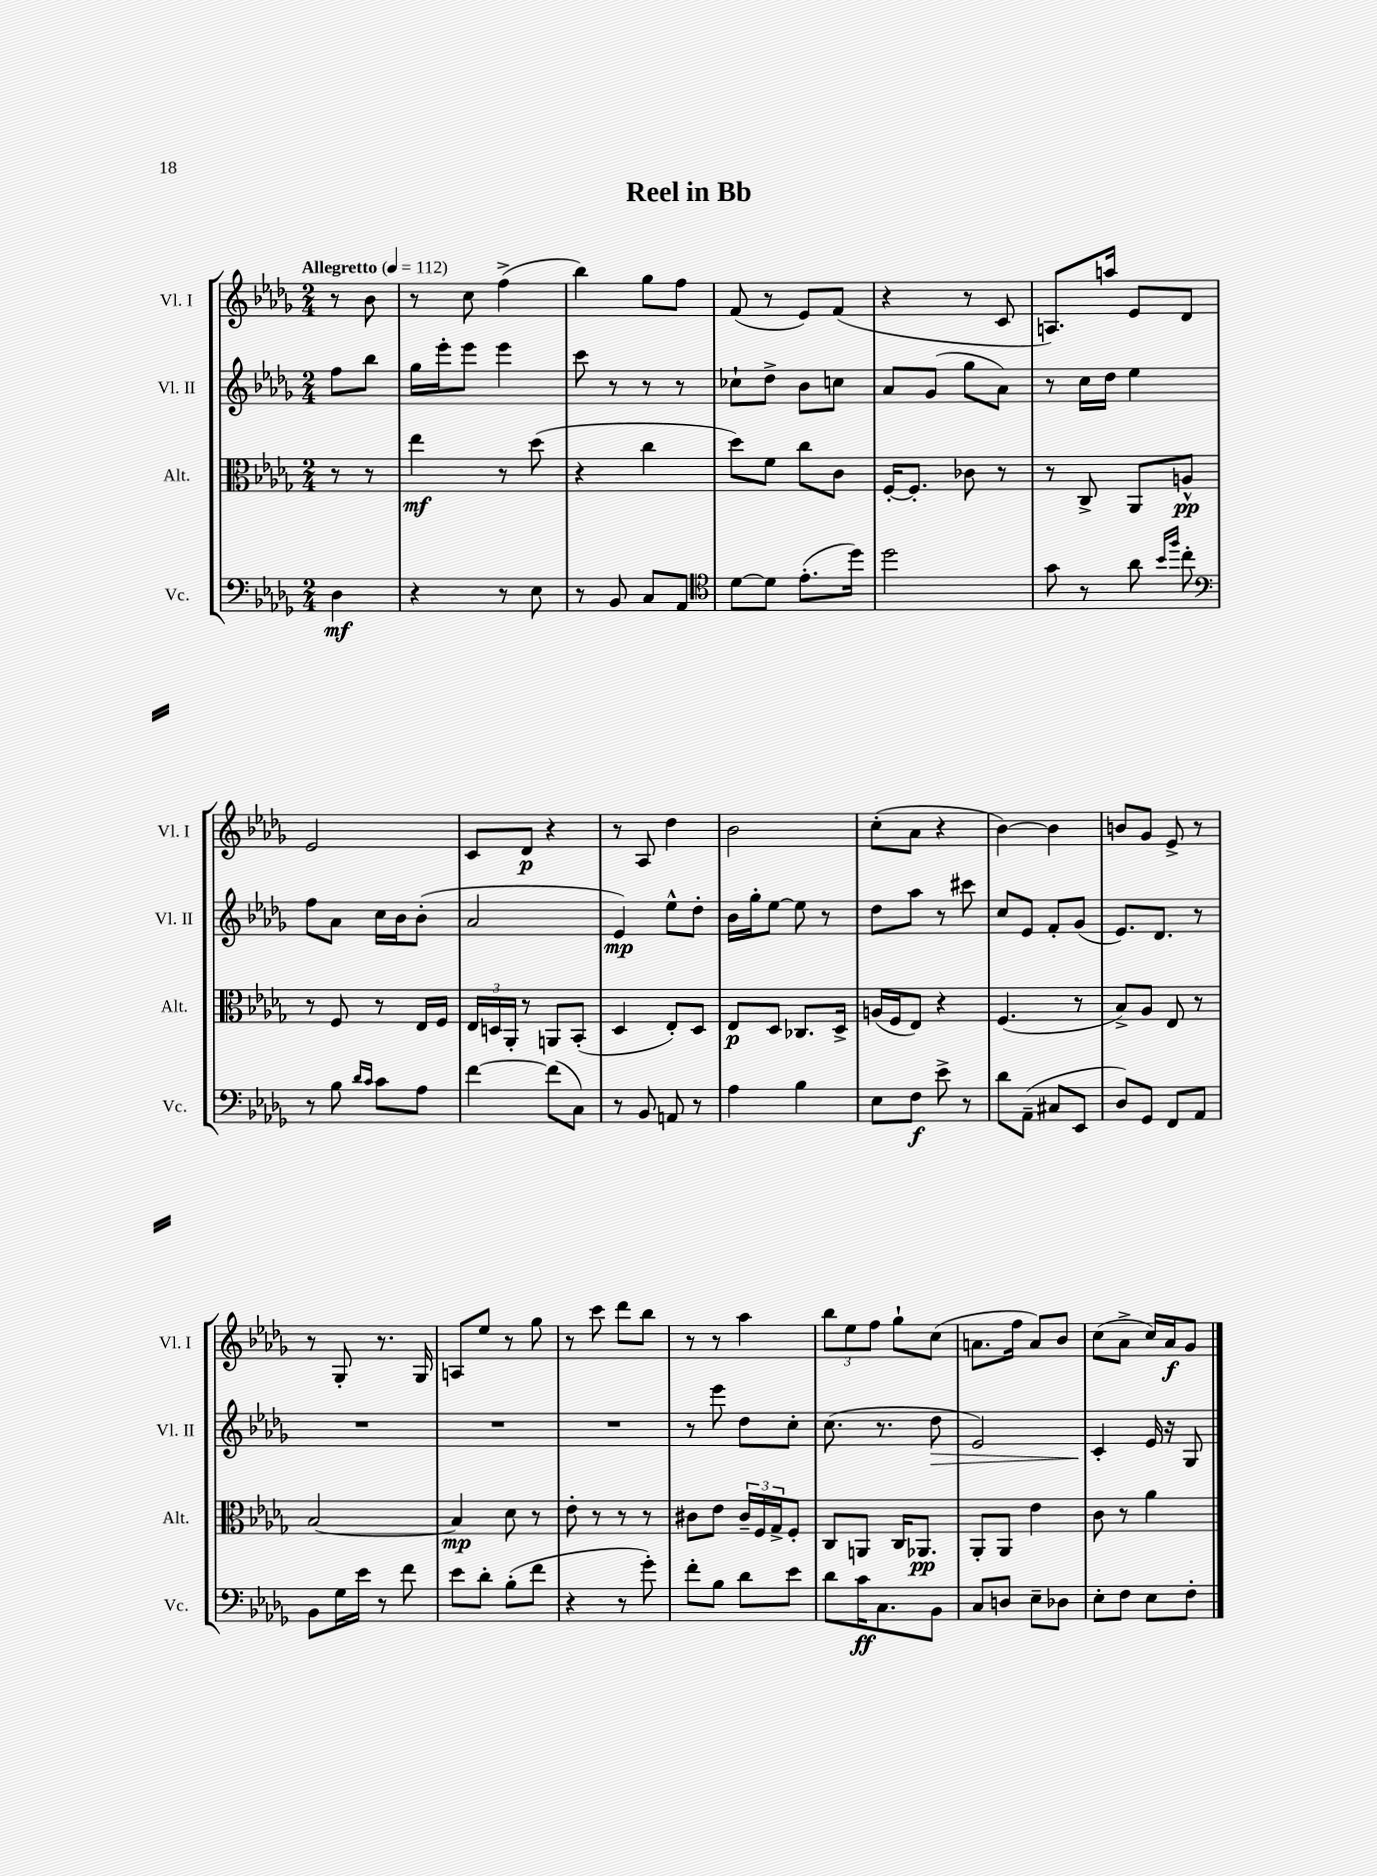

**kern	**dynam	**kern	**dynam	**kern	**dynam	**kern	**dynam
*part4	*part4	*part3	*part3	*part2	*part2	*part1	*part1
*staff4	*staff4	*staff3	*staff3	*staff2	*staff2	*staff1	*staff1
*I"Vc.	*	*I"Alt.	*	*I"Vl. II	*	*I"Vl. I	*
*I'Vc.	*	*I'Alt.	*	*I'Vl. II	*	*I'Vl. I	*
*clefF4	*	*clefC3	*	*clefG2	*	*clefG2	*
*k[b-e-a-d-g-]	*	*k[b-e-a-d-g-]	*	*k[b-e-a-d-g-]	*	*k[b-e-a-d-g-]	*
*M2/4	*	*M2/4	*	*M2/4	*	*M2/4	*
*MM112	*	*MM112	*	*MM112	*	*MM112	*
=	=	=	=	=	=	=	=
!	!	!	!	!	!	!LO:TX:a:B:t=Allegretto	!
4D-\	mf	8r	.	8ff\L	.	8r	.
.	.	8r	.	8bb-\J	.	8b-\	.
=1	=1	=1	=1	=1	=1	=1	=1
4r	.	4ee-\	mf	16gg-\LL	.	8r	.
.	.	.	.	16eee-'\J	.	.	.
.	.	.	.	8eee-\J	.	8cc\	.
8r	.	8r	.	4eee-\	.	(4ff^\	.
8E-\	.	(8dd-\	.	.	.	.	.
=2	=2	=2	=2	=2	=2	=2	=2
8r	.	4r	.	8ccc\	.	4bb-\)	.
8BB-/	.	.	.	8r	.	.	.
8C/L	.	4cc\	.	8r	.	8gg-\L	.
8AA-/J	.	.	.	8r	.	8ff\J	.
=3	=3	=3	=3	=3	=3	=3	=3
*clefC4	*	*	*	*	*	*	*
[8d-\L	.	8dd-\L)	.	8cc-X`\L	.	(8f/	.
8d-\J]	.	8f\J	.	8dd-^\J	.	8r	.
(8.e-'\L	.	8cc\L	.	8b-\L	.	8e-/L)	.
.	.	8c\J	.	8ccn\J	.	(8f/J	.
16dd-\Jk)	.	.	.	.	.	.	.
=4	=4	=4	=4	=4	=4	=4	=4
2dd-\	.	[16F'/KL	.	8a-/L	.	4r	.
.	.	8.F'/J]	.	.	.	.	.
.	.	.	.	(8g-/J	.	.	.
.	.	8c-X\	.	8gg-\L	.	8r	.
.	.	8r	.	8a-\J)	.	8c/	.
=5	=5	=5	=5	=5	=5	=5	=5
8g-\	.	8r	.	8r	.	8.An/L)	.
8r	.	8C^/	.	16cc\LL	.	.	.
.	.	.	.	16dd-\JJ	.	16aan/Jk	.
8a-\	.	8AA-/L	.	4ee-\	.	8e-/L	.
16qqb-/LL	.	.	.	.	.	.	.
16qqff/JJ	.	.	.	.	.	.	.
8cc'\	.	8An^^/J	pp	.	.	8d-/J	.
!!LO:LB:g=z
=6	=6	=6	=6	=6	=6	=6	=6
*clefF4	*	*	*	*	*	*	*
8r	.	8r	.	8ff\L	.	2e-/	.
8B-\	.	8F/	.	8a-\J	.	.	.
16qqd-/LL	.	.	.	.	.	.	.
16qqc/JJ	.	.	.	.	.	.	.
8c\L	.	8r	.	16cc\LL	.	.	.
.	.	.	.	16b-\J	.	.	.
8A-\J	.	16E-/LL	.	(8b-'\J	.	.	.
.	.	16F/JJ	.	.	.	.	.
=7	=7	=7	=7	=7	=7	=7	=7
[4f\	.	24E-/LL	.	2a-/	.	8c/L	.
.	.	24Dn/	.	.	.	.	.
.	.	24AA-'/JJ	.	.	.	.	.
.	.	8r	.	.	.	8d-/J	p
(8f\L]	.	8AAn/L	.	.	.	4r	.
8C\J)	.	(8BB-'/J	.	.	.	.	.
=8	=8	=8	=8	=8	=8	=8	=8
8r	.	4D-/	.	4e-/)	mp	8r	.
8BB-/	.	.	.	.	.	8A-/	.
8AAn/	.	8E-'/L)	.	8ee-^^\L	.	4dd-\	.
8r	.	8D-/J	.	8dd-'\J	.	.	.
=9	=9	=9	=9	=9	=9	=9	=9
4A-\	.	8E-/L	p	16b-\LL	.	2b-\	.
.	.	.	.	16gg-'\J	.	.	.
.	.	8D-/J	.	[8ee-\J	.	.	.
4B-\	.	8.C-X/L	.	8ee-\]	.	.	.
.	.	.	.	8r	.	.	.
.	.	16D-^/Jk	.	.	.	.	.
=10	=10	=10	=10	=10	=10	=10	=10
8E-\L	.	(16An/LL	.	8dd-\L	.	(8cc'\L	.
.	.	16F/J	.	.	.	.	.
8F\J	f	8E-/J)	.	8aa-\J	.	8a-\J	.
8e-^\	.	4r	.	8r	.	4r	.
8r	.	.	.	8ccc#X\	.	.	.
=11	=11	=11	=11	=11	=11	=11	=11
8d-\L	.	(4.F/	.	8cc/L	.	[4b-\)	.
(8AA-~\J	.	.	.	8e-/J	.	.	.
8C#X/L	.	.	.	8f'/L	.	4b-\]	.
8EE-/J	.	8r	.	(8g-/J	.	.	.
=12	=12	=12	=12	=12	=12	=12	=12
8D-/L)	.	8B-^/L)	.	8.e-/L)	.	8bn/L	.
8GG-/J	.	8A-/J	.	.	.	8g-/J	.
.	.	.	.	8.d-/J	.	.	.
8FF/L	.	8E-/	.	.	.	8e-^/	.
8AA-/J	.	8r	.	8r	.	8r	.
!!LO:LB:g=z
=13	=13	=13	=13	=13	=13	=13	=13
8BB-\L	.	[2B-/	.	2r	.	8r	.
16G-\L	.	.	.	.	.	8G-'/	.
16e-\JJ	.	.	.	.	.	.	.
8r	.	.	.	.	.	8.r	.
8f\	.	.	.	.	.	.	.
.	.	.	.	.	.	16G-/	.
=14	=14	=14	=14	=14	=14	=14	=14
8e-\L	.	4B-/]	mp	2r	.	8An/L	.
8d-'\J	.	.	.	.	.	8ee-/J	.
(8B-'\L	.	8d-\	.	.	.	8r	.
8f\J	.	8r	.	.	.	8gg-\	.
=15	=15	=15	=15	=15	=15	=15	=15
4r	.	8e-'\	.	2r	.	8r	.
.	.	8r	.	.	.	8ccc\	.
8r	.	8r	.	.	.	8ddd-\L	.
8g-'\)	.	8r	.	.	.	8bb-\J	.
=16	=16	=16	=16	=16	=16	=16	=16
8f'\L	.	8c#X\L	.	8r	.	8r	.
8B-\J	.	8e-\J	.	8eee-\	.	8r	.
8d-\L	.	24c#~/LL	.	8dd-\L	.	4aa-\	.
.	.	24F/	.	.	.	.	.
.	.	24G-^/J	.	.	.	.	.
8e-\J	.	8F'/J	.	8cc'\J	.	.	.
=17	=17	=17	=17	=17	=17	=17	=17
8d-\L	.	8C/L	.	(8.cc\	.	12bb-\L	.
.	.	.	.	.	.	12ee-\	.
16c\K	ff	8AAn/J	.	.	.	.	.
.	.	.	.	.	.	12ff\J	.
8.C\	.	.	.	8.r	.	.	.
.	.	16C/KL	.	.	.	8gg-`\L	.
.	.	8.AA-X/J	pp	.	.	.	.
!	!	!	!	!	!LO:HP:b	!	!
8BB-\J	.	.	.	8dd-\	>	(8cc\J	.
=18	=18	=18	=18	=18	=18	=18	=18
8C/L	.	8AA-'/L	.	2e-/)	.	8.an\L	.
8Dn/J	.	8AA-/J	.	.	.	.	.
.	.	.	.	.	.	16ff\Jk	.
8E-~\L	.	4e-\	.	.	.	8a/L)	.
8D-X\J	.	.	.	.	.	8b-/J	.
=19	=19	=19	=19	=19	=19	=19	=19
8E-'\L	.	8c\	.	4c'/	.	(8cc\L	.
8F\J	.	8r	.	.	.	8a-^\J	.
8E-\L	.	4a-\	.	16e-/	]	16cc/LL)	.
.	.	.	.	16r	.	16a-/J	f
8F'\J	.	.	.	8G-/	.	8g-/J	.
==	==	==	==	==	==	==	==
*-	*-	*-	*-	*-	*-	*-	*-
